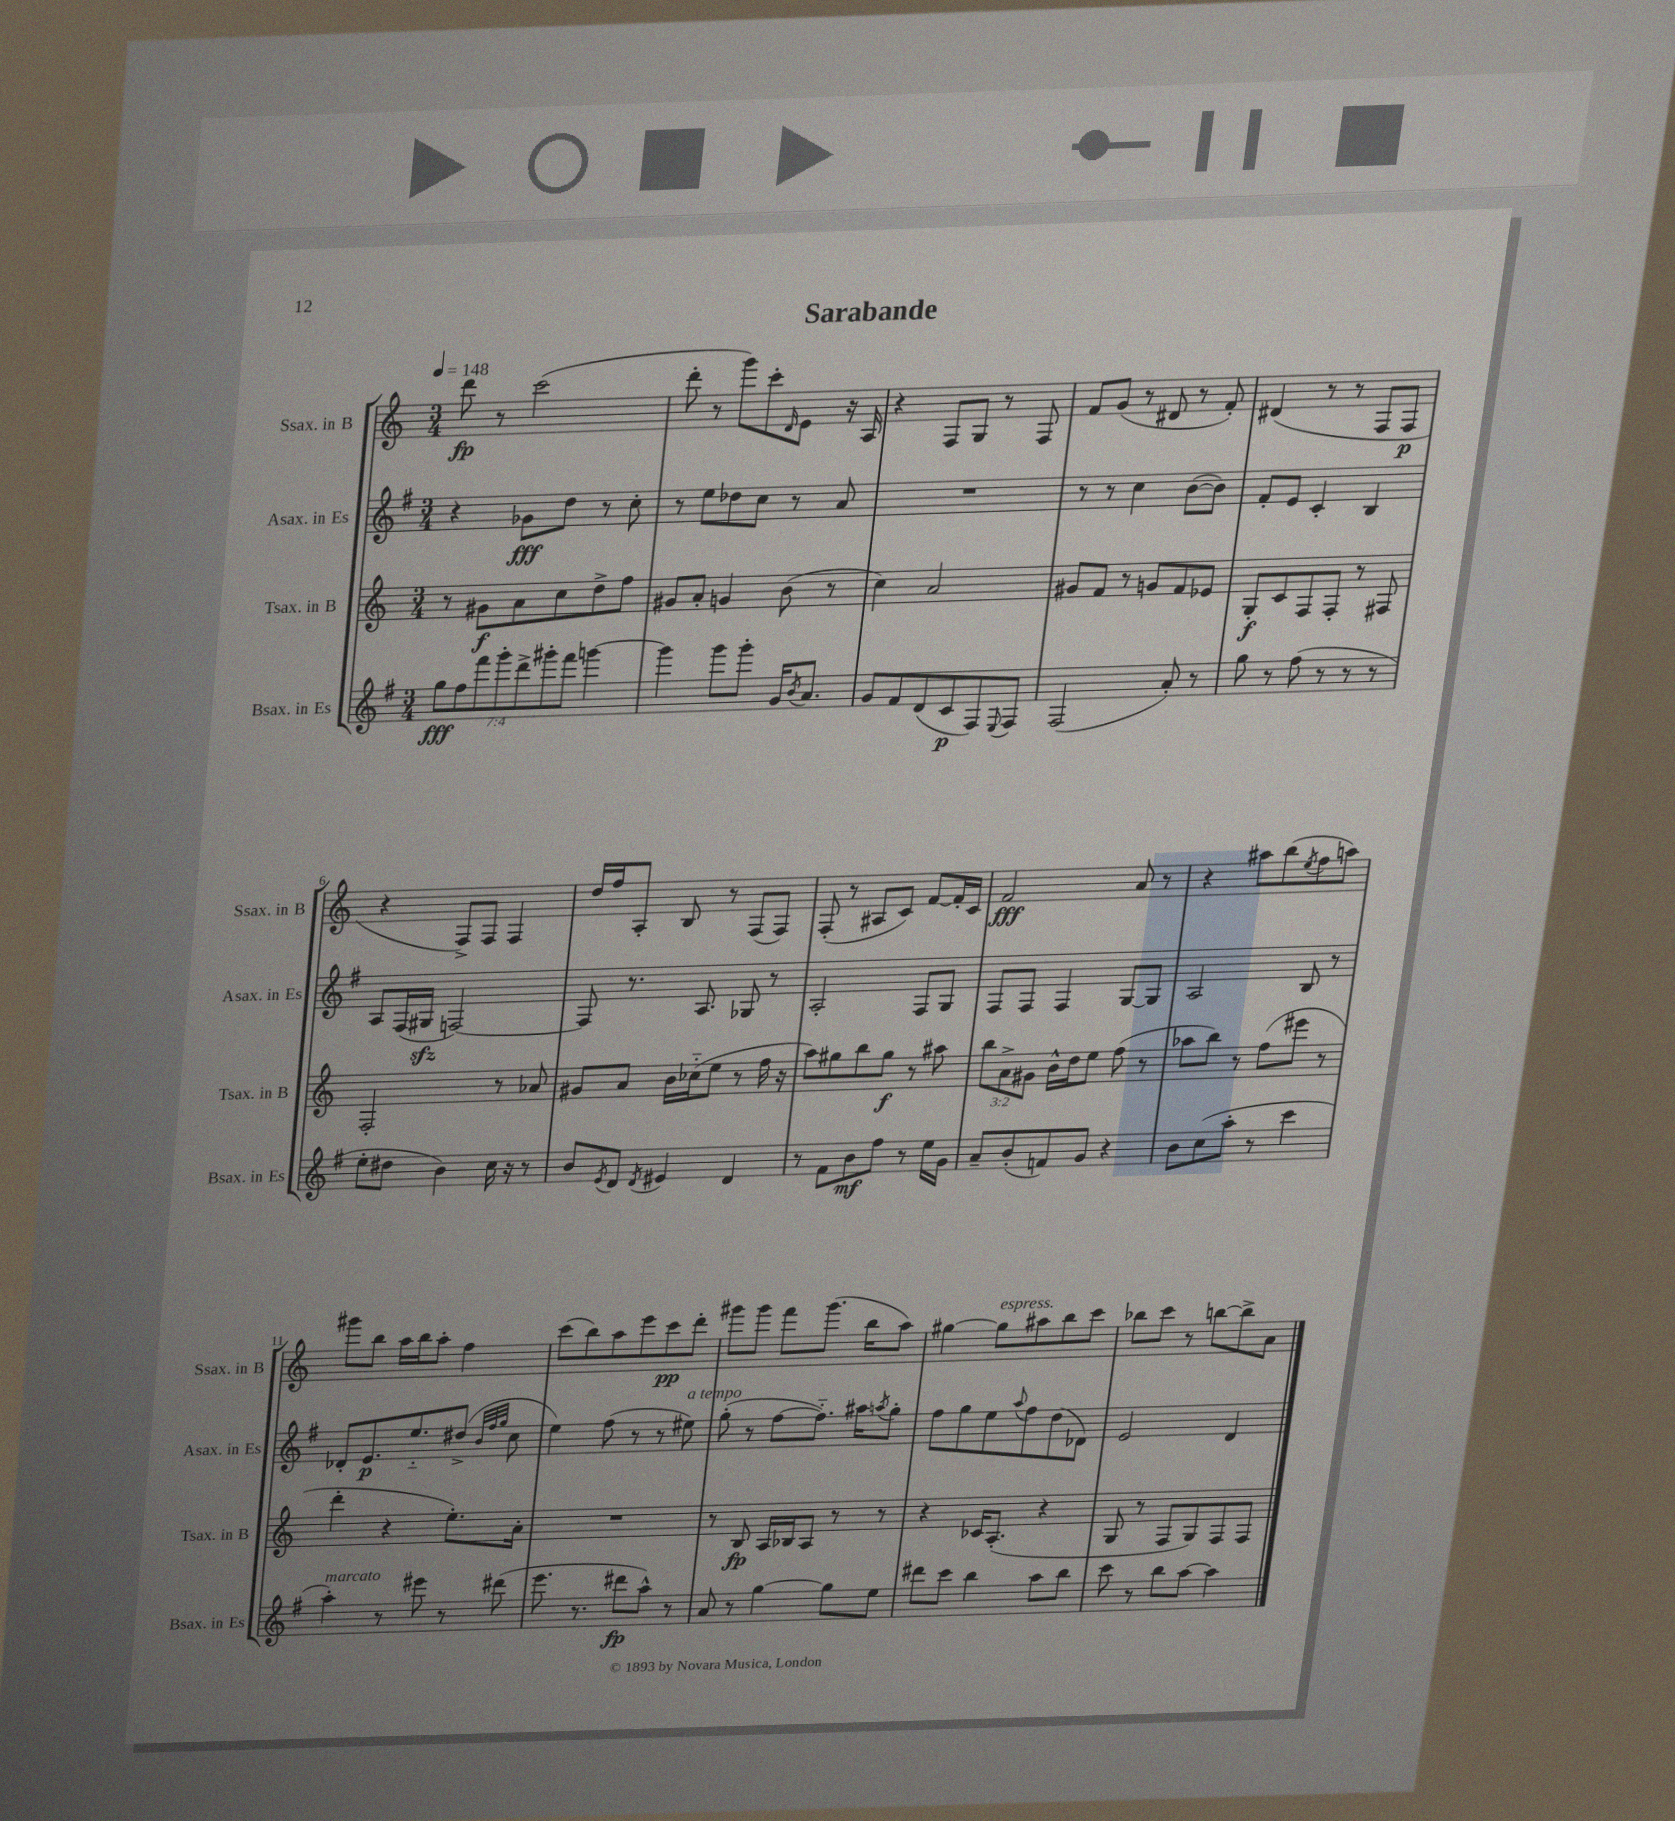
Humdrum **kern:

**kern	**dynam	**kern	**dynam	**kern	**dynam	**kern	**dynam
*part4	*part4	*part3	*part3	*part2	*part2	*part1	*part1
*staff4	*staff4	*staff3	*staff3	*staff2	*staff2	*staff1	*staff1
*I"Bsax. in Es	*	*I"Tsax. in B	*	*I"Asax. in Es	*	*I"Ssax. in B	*
*I'Bsax. in Es	*	*I'Tsax. in B	*	*I'Asax. in Es	*	*I'Ssax. in B	*
*clefG2	*	*clefG2	*	*clefG2	*	*clefG2	*
*k[f#]	*	*k[]	*	*k[f#]	*	*k[]	*
*M3/4	*	*M3/4	*	*M3/4	*	*M3/4	*
*MM148	*	*MM148	*	*MM148	*	*MM148	*
=1	=1	=1	=1	=1	=1	=1	=1
14gg\L	fff	8r	.	4r	.	8ddd\	fp
14ff#\	.	.	.	.	.	.	.
.	.	8g#X\L	f	.	.	8r	.
14fff#\	.	.	.	.	.	.	.
14ggg'\	.	.	.	.	.	.	.
.	.	8a\	.	8g-X\L	fff	(2ccc\	.
14ddd^\	.	.	.	.	.	.	.
14ggg#X'\	.	.	.	.	.	.	.
.	.	8cc\	.	8dd\J	.	.	.
14fff#\J	.	.	.	.	.	.	.
[4gggn\	.	8dd^\	.	8r	.	.	.
.	.	8ff\J	.	8cc'\	.	.	.
=2	=2	=2	=2	=2	=2	=2	=2
4ggg\]	.	8g#X/L	.	8r	.	8ddd'\	.
.	.	8a'/J	.	8ee\L	.	8r	.
8ggg\L	.	4gn/	.	8dd-X\	.	8ggg\L)	.
8ggg'\J	.	.	.	8cc\J	.	8ccc'\	.
.	.	.	.	.	.	16qqd/	.
16g/KL	.	(8b\	.	8r	.	8e\J	.
8qb/	.	.	.	.	.	.	.
8.a/J	.	.	.	.	.	.	.
.	.	8r	.	8a/	.	16r	.
.	.	.	.	.	.	16A/	.
=3	=3	=3	=3	=3	=3	=3	=3
8g/L	.	4cc\)	.	2.r	.	4r	.
8f#/	.	.	.	.	.	.	.
(8d/	.	2a/	.	.	.	8F/L	.
8c/	p	.	.	.	.	8G/J	.
8F#/)	.	.	.	.	.	8r	.
8qqE/	.	.	.	.	.	.	.
8F#/J	.	.	.	.	.	8F/	.
=4	=4	=4	=4	=4	=4	=4	=4
(2F#/	.	8g#X/L	.	8r	.	8f/L	.
.	.	8f/J	.	8r	.	(8g/J	.
.	.	8r	.	4cc\	.	8r	.
.	.	8gn/L	.	.	.	8d#X/	.
8a'/)	.	8f/	.	([8b\L	.	8r	.
8r	.	8e-X/J	.	8b\J])	.	8f'/)	.
=5	=5	=5	=5	=5	=5	=5	=5
8gg\	.	8G'/L	f	8f#'/L	.	(4d#X/	.
8r	.	8c/	.	8e/J	.	.	.
(8ff#\	.	8F/	.	4c'/	.	8r	.
8r	.	8F'/J	.	.	.	8r	.
8r	.	8r	.	4B/	.	8F/L	.
8r	.	8F#X/	.	.	.	8F/J	p
!!LO:LB:g=z
=6	=6	=6	=6	=6	=6	=6	=6
8ee'\L	.	2F'/	.	8A/L	.	4r	.
8dd#X\J	.	.	.	(16F#/L	.	.	.
.	.	.	.	16G#Xzz/JJ	.	.	.
4b\)	.	.	.	[2Fn/)	.	8F^/L)	.
.	.	.	.	.	.	8F/J	.
16cc\	.	8r	.	.	.	4F/	.
16r	.	.	.	.	.	.	.
8r	.	8a-X/	.	.	.	.	.
=7	=7	=7	=7	=7	=7	=7	=7
8b/L	.	8g#X/L	.	8F/]	.	16dd/LL	.
.	.	.	.	.	.	16ff/J	.
8qe/	.	.	.	.	.	.	.
8d/J	.	8a/J	.	8.r	.	8A'/J	.
8qd/	.	.	.	.	.	.	.
4e#X/	.	16b\LL	.	.	.	8B/	.
.	.	(16cc-X\J	.	8.A/	.	.	.
.	.	8ee\J	.	.	.	8r	.
4d/	.	8r	.	8G-X/	.	(8F/L	.
.	.	16ff\	.	8r	.	8F/J)	.
.	.	16r	.	.	.	.	.
=8	=8	=8	=8	=8	=8	=8	=8
8r	.	8aa\L)	.	2A'/	.	(8F'/	.
8f#\L	.	8gg#X\	.	.	.	8r	.
8b\	mf	8bb\	.	.	.	8A#X/L	.
8ff#\J	.	8gg#\J	f	.	.	8c/J)	.
8r	.	8r	.	8F#/L	.	[8f/L	.
16ee\LL	.	8aa#X\	.	8G/J	.	16f'/L]	.
16g\JJ	.	.	.	.	.	16c/JJ	.
=9	=9	=9	=9	=9	=9	=9	=9
8a~/L	.	12bb\L	.	8F#/L	.	2f/	fff
.	.	12a^\	.	.	.	.	.
(8b'/	.	.	.	8F#/J	.	.	.
.	.	12g#X\J	.	.	.	.	.
8fn/)	.	16b^^\LL	.	4F#/	.	.	.
.	.	16dd\J	.	.	.	.	.
8g/J	.	8ee\J	.	.	.	.	.
4r	.	(8ff\	.	[8G/L	.	8a/	.
.	.	8r	.	8G/J]	.	8r	.
=10	=10	=10	=10	=10	=10	=10	=10
8b\L	.	8aa-X\L	.	2A/	.	4r	.
(8cc\	.	8bb\J)	.	.	.	.	.
8aa'\J	.	8r	.	.	.	8aa#X\L	.
8r	.	(8ff\L	.	.	.	(8bb\	.
.	.	.	.	.	.	8qee/	.
4ccc\	.	8eee#X\J	.	8B/	.	8ff\	.
.	.	8r	.	8r	.	8aan\J)	.
!!LO:LB:g=z
=11	=11	=11	=11	=11	=11	=11	=11
!LO:TX:a:i:t=marcato	!	!	!	!	!	!	!
4aa'\)	.	4ddd'\	.	8d-X'/L	.	8ggg#X\L	.
.	.	.	.	8.e/	p	8bb\J	.
8r	.	4r	.	.	.	16aa\LL	.
.	.	.	.	8.ee/	.	16bb\J	.
8eee#X\	.	.	.	.	.	8aa'\J	.
8r	.	8.ee'\L)	.	(8dd#X^/J	.	4ff\	.
.	.	.	.	32qqb/LLL	.	.	.
.	.	.	.	32qqff#/	.	.	.
.	.	.	.	32qqgg/JJJ	.	.	.
(8ddd#X\	.	.	.	8cc\	.	.	.
.	.	16a'\Jk	.	.	.	.	.
=12	=12	=12	=12	=12	=12	=12	=12
8.eee\	.	2.r	.	4ee\)	.	(8ccc\L	.
.	.	.	.	.	.	8bb\)	.
8.r	.	.	.	.	.	.	.
.	.	.	.	(8ff#\	.	8aa\	.
8ddd#X\L	fp	.	.	8r	.	8eee\	.
8aa^^\J)	.	.	.	8r	.	8ccc\	pp
!	!	!	!	!LO:TX:a:i:t=a tempo	!	!	!
8r	.	.	.	8ee#X\)	.	8ddd'\J	.
=13	=13	=13	=13	=13	=13	=13	=13
8a/	.	8r	.	(8gg'\	.	8ggg#X\L	.
8r	.	8B/	fp	8r	.	8ggg#\J	.
[4gg\	.	16A/LL	.	[8ff#\L	.	8fff\L	.
.	.	16B-X/J	.	.	.	.	.
.	.	8A/J	.	8.ff#\J])	.	(8.ggg#\J	.
8gg\L]	.	8r	.	.	.	.	.
.	.	.	.	16aa#X\KL	.	16bb\KL	.
.	.	.	.	8qaan/	.	.	.
8ee\J	.	8r	.	8gg'\J	.	8aa\J)	.
=14	=14	=14	=14	=14	=14	=14	=14
8ddd#X\L	.	4r	.	8ff#\L	.	[4gg#X\	.
8ccc\J	.	.	.	8gg\	.	.	.
!	!	!	!	!	!	!LO:TX:a:i:t=espress.	!
4bb\	.	16c-X/KL	.	8ee\	.	8gg#\L]	.
.	.	(8.A'/J	.	.	.	.	.
.	.	.	.	8qqaa/	.	.	.
.	.	.	.	8ff#\	.	8aa#X\	.
8aa\L	.	4r	.	(8dd\	.	8bb\	.
8bb\J	.	.	.	8d-X\J)	.	8ccc\J	.
=15	=15	=15	=15	=15	=15	=15	=15
8ccc\	.	8G/	.	2e/	.	8bb-X\L	.
8r	.	8r	.	.	.	8ccc\J	.
8bb\L	.	8F/L	.	.	.	8r	.
[8aa\J	.	8G/)	.	.	.	[8bbn\L	.
4aa\]	.	8F/	.	4d/	.	8bb^\]	.
.	.	8F/J	.	.	.	8a\J	.
==	==	==	==	==	==	==	==
*-	*-	*-	*-	*-	*-	*-	*-
